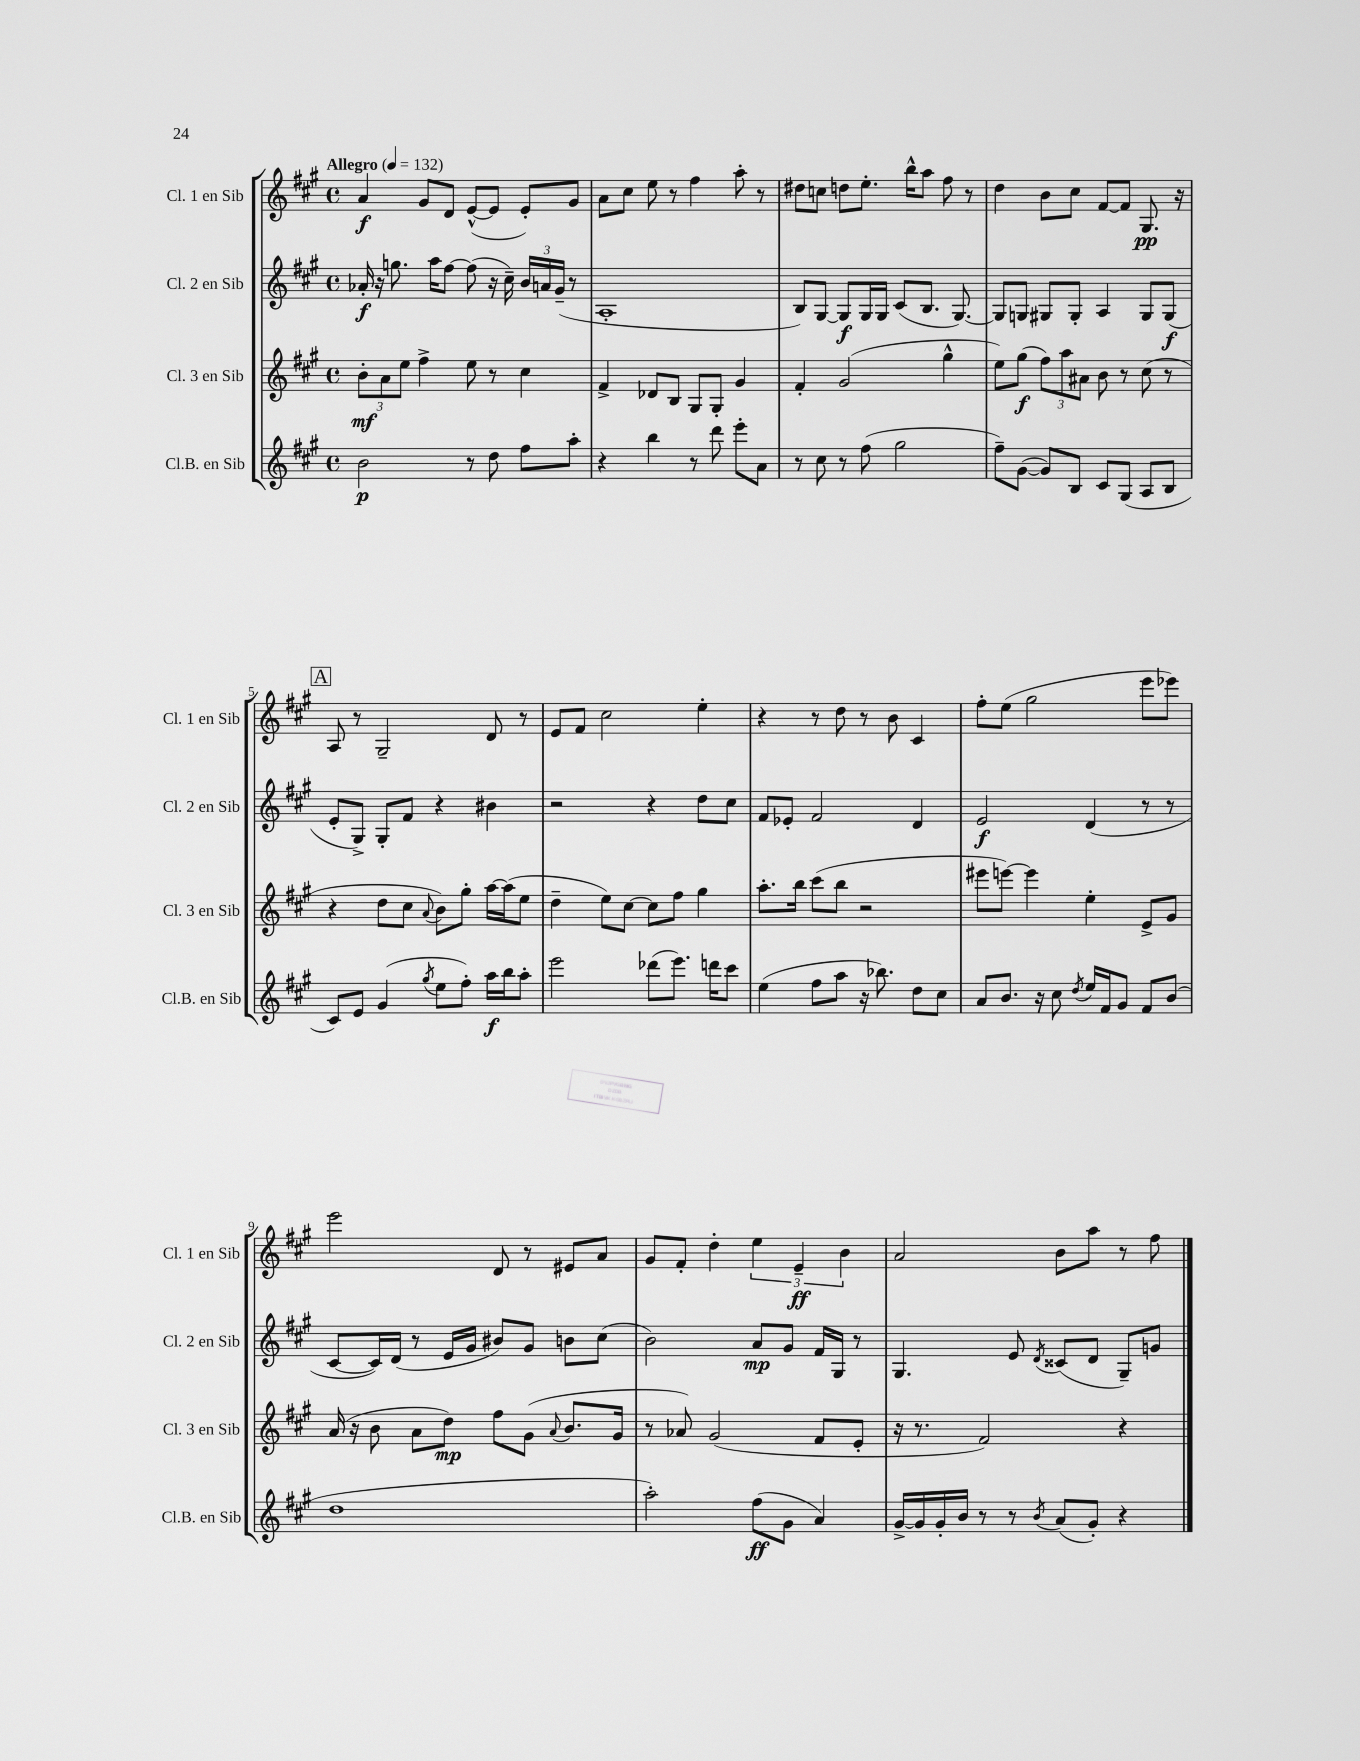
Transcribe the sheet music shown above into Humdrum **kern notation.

**kern	**kern	**kern	**kern
*staff4	*staff3	*staff2	*staff1
*clefG2	*clefG2	*clefG2	*clefG2
*k[f#c#g#]	*k[f#c#g#]	*k[f#c#g#]	*k[f#c#g#]
*M4/4	*M4/4	*M4/4	*M4/4
*met(c)	*met(c)	*met(c)	*met(c)
*MM132	*MM132	*MM132	*MM132
2b\	12b'\L	16a-'/	4a/
.	.	16r	.
.	12a\	.	.
.	.	8.gg\	.
.	12ee\J	.	.
.	4ff#^\	.	8g#/L
.	.	16aa\LK	.
.	.	[8ff#\J	8d/J
8r	8ee\	(8ff#\]	([8e^^/L
8dd\	8r	16r	8e/]J
.	.	16cc#~\)	.
8ff#\L	4cc#\	24b/LL	8e'/L)
.	.	24a/	.
.	.	(24g#~/JJ	.
8aa'\J	.	8r	8g#/J
=	=	=	=
4r	4f#^/	1A'	8a\L
.	.	.	8cc#\J
4bb\	8d-/L	.	8ee\
.	8B/J	.	8r
8r	8G#/L	.	4ff#\
8ddd\	8G#'/J	.	.
8eee'\L	4g#/	.	8aa'\
8a\J	.	.	8r
=	=	=	=
8r	4f#'/	8B/L)	8dd#\L
8cc#\	.	[8G#/J	8cc\J
8r	(2g#/	8G#/]L	8dd\L
(8ff#\	.	16G#/L	8.ee'\J
.	.	16G#/JJ	.
2gg#\	.	(8c#/L	.
.	.	.	16bb^^\LK
.	.	8.B/J	8aa\J
.	4gg#^^\	.	8ff#\
.	.	[8.G#/)	.
.	.	.	8r
=	=	=	=
8ff#~\L)	8ee\L)	8G#/]L	4dd\
([8g#\J	(8gg#\J	8G/J	.
8g#/]L)	12ff#\L)	8G#/L	8b\L
.	12aa\	.	.
8B/J	.	8G#'/J	8cc#\J
.	12a#\J	.	.
8c#/L	8b\	4A/	[8f#/L
(8G#/J	8r	.	8f#/]J
8A/L	(8cc#\	8G#/L	8.G#/
8B/J	8r	(8G#/J	.
.	.	.	16r
=	=	=	=
8c#/L)	4r	8e'/L	8A/
8e/J	.	8G#^/J)	8r
(4g#/	8dd\L	8G#'/L	2G#~/
.	8cc#\J	8f#/J	.
8qgg#/	8qqa/	.	.
8ee\L	8b\L)	4r	.
8ff#'\J)	8gg#'\J	.	.
16aa\LL	[16aa\LL	4b#\	8d/
16bb\J	(16aa\]J	.	.
8aa'\J	8ee\J	.	8r
=	=	=	=
2eee\	4dd~\	2r	8e/L
.	.	.	8f#/J
.	8ee\L)	.	2cc#\
.	[8cc#\J	.	.
(8ddd-\L	8cc#\]L	4r	.
8.eee\J)	8ff#\J	.	.
.	4gg#\	8dd\L	4ee'\
16ddd\LK	.	.	.
8ccc#\J	.	8cc#\J	.
=	=	=	=
(4ee\	8.aa'\L	8f#/L	4r
.	.	8e-'/J	.
.	16bb\Jk	.	.
8ff#\L	(8ccc#\L	2f#/	8r
8aa\J	8bb\J	.	8dd\
16r	2r	.	8r
8.bb-\)	.	.	.
.	.	.	8b\
8dd\L	.	4d/	4c#/
8cc#\J	.	.	.
=	=	=	=
8a/L	8eee#\L	2e/	8ff#'\L
8.b/J	[8eee\J)	.	(8ee\J
.	4eee\]	.	2gg#\
16r	.	.	.
8cc#\	.	.	.
8qdd/	.	.	.
16ee/LL	4ee'\	(4d/	.
16f#/J	.	.	.
8g#/J	.	.	.
8f#/L	8e^/L	8r	8eee\L
(8b/J	8g#/J	8r	8eee-\J)
=	=	=	=
1dd	(16a/	[8c#/L	2eee\
.	16r	.	.
.	8b\	16c#/]L)	.
.	.	(16d/JJ	.
.	8a\L	8r	.
.	8dd\J)	16e/LL	.
.	.	16g#/JJ	.
.	8ff#\L	8b#/L)	8d/
.	(8g#\J	8g#/J	8r
.	8qqa/	.	.
.	8.b/L	8b\L	8e#/L
.	.	(8cc#\J	8a/J
.	16g#/Jk	.	.
=	=	=	=
2aa'\)	8r	2b\)	8g#/L
.	8a-/)	.	8f#'/J
.	(2g#/	.	4dd'\
(8ff#\L	.	8a/L	6ee\
8g#\J	.	8g#/J	.
.	.	.	6e~/
4a/)	8f#/L	16f#/LL	.
.	.	16G#/JJ	.
.	.	.	6b\
.	8e'/J	8r	.
=	=	=	=
[16g#^/LL	16r	4.G#/	2a/
16g#/]	8.r	.	.
16g#'/	.	.	.
16b/JJ	.	.	.
8r	2f#/)	.	.
8r	.	8e/	.
8qb/	.	8qd/	.
(8a/L	.	(8c##/L	8b\L
8g#'/J)	.	8d/J	8aa\J
4r	4r	8G#~/L)	8r
.	.	8g/J	8ff#\
==	==	==	==
*-	*-	*-	*-
